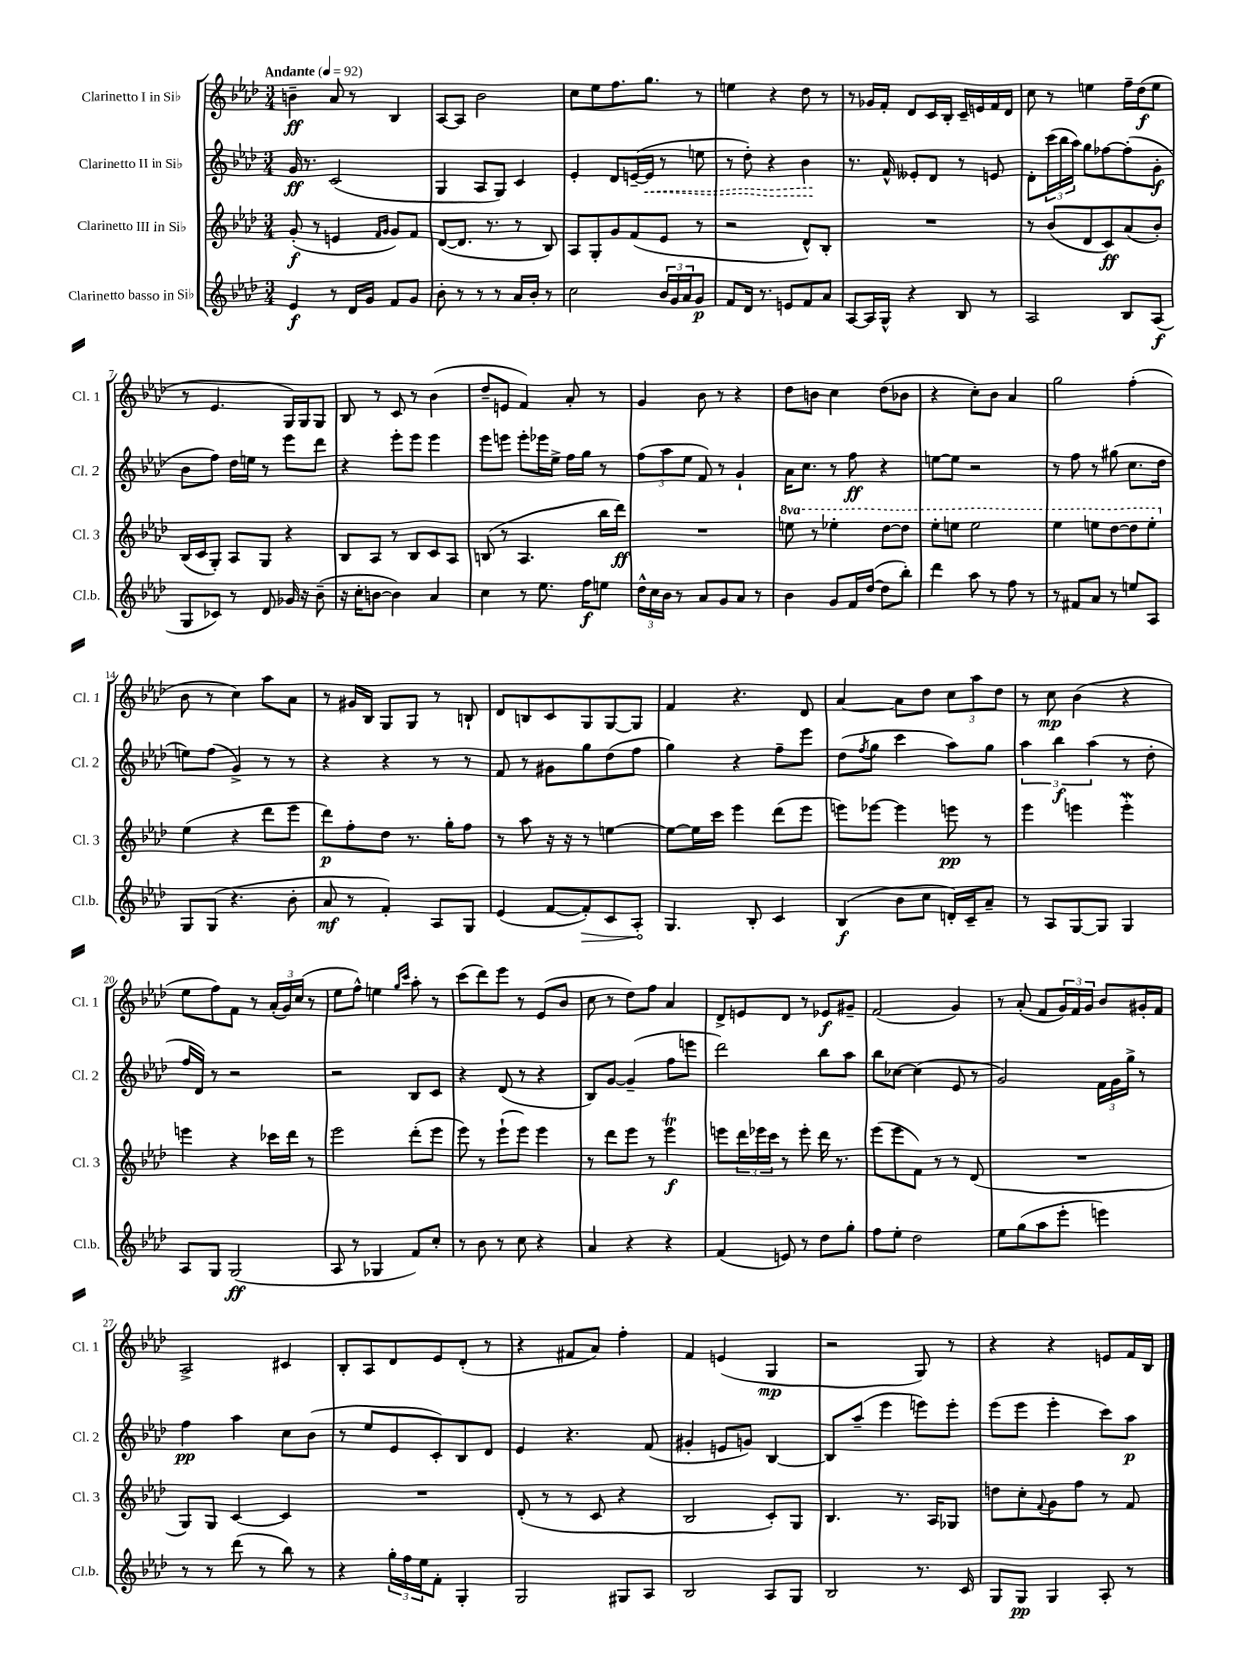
<<
\new StaffGroup <<
\new Staff = "s0" \with { instrumentName = "Clarinetto I in Sib" shortInstrumentName = "Cl. 1" } {
    \clef treble \key aes \major \numericTimeSignature \time 3/4 \tempo "Andante" 4 = 92
    b'4--\ff aes'8 r8 bes4 |
    aes8~ aes8 bes'2 |
    c''8 ees''8 f''8. g''8. r8 |
    e''4 r4 des''8 r8 |
    r8 ges'16 f'16-. des'8 c'16 bes16-. c'16-- e'16 f'16 des'16 |
    c''8 r8 e''4 f''16-- des''16\f( e''8 |
    r8 ees'4. g16) g16 g8 |
    bes8 r8 c'8 r8 bes'4( |
    des''8-- e'8 f'4) aes'8-. r8 |
    g'4 bes'8 r8 r4 |
    des''8 b'8 c''4 des''8( bes'8 |
    r4 c''8-.) bes'8 aes'4 |
    g''2 f''4-.( |
    bes'8 r8 c''4) aes''8 aes'8 |
    r8 gis'16 bes16 g8 g8 r8 b8-! |
    des'8 b8 c'8 g8 g8~ g8 |
    f'4 r4. des'8 |
    aes'4~ aes'8 des''8 \tuplet 3/2 { c''8 aes''8 des''8 } |
    r8 c''8\mp bes'4( r4 |
    ees''8 f''8) f'8 r8 \tuplet 3/2 { aes'16-.( g'16) c''16( } r8 |
    ees''8 f''8-^) e''4 \grace { g''16 c'''16 } aes''8-. r8 |
    c'''8( des'''8) ees'''8 r8 ees'8( bes'8 |
    c''8 r8 des''8) f''8 aes'4 |
    des'8-> e'8 des'8 r8 ees'8\f gis'8-- |
    f'2( g'4) |
    r8 aes'8-.( f'8 \tuplet 3/2 { g'16) f'16 g'16 } bes'8 gis'16-. f'16 |
    aes2-> cis'4 |
    bes8-. aes8 des'8 ees'8 des'8-.( r8 |
    r4 fis'8 aes'8) f''4-. |
    f'4 e'4( g4\mp |
    r2 g8) r8 |
    r4 r4 e'8 f'16 bes16 \bar "|." |
}
\new Staff = "s1" \with { instrumentName = "Clarinetto II in Sib" shortInstrumentName = "Cl. 2" } {
    \clef treble \key aes \major \numericTimeSignature \time 3/4
    g'16\ff r8. c'2( |
    g4 aes8 g8) c'4 |
    ees'4-. des'8 e'16~--( \once \override Hairpin.style = #'dashed-line e'16\< r8 e''8 |
    r8 des''8-.) r4 bes'4\! |
    r8. f'16-^ eeses'8-. des'8 r8 e'8 |
    des'8-. \tuplet 3/2 { c'''16( bes''16 aes''16) } g''8 fes''8~ fes''8-.( g'8-.\f |
    bes'8 f''8) des''16 e''16 r8 ees'''8 des'''8 |
    r4 ees'''8-. ees'''8 ees'''4 |
    ees'''8 e'''8 e'''8-. ees'''16 ees''16-> f''16 g''16 r8 |
    \tuplet 3/2 { f''8( aes''8 ees''8 } f'8) r8 g'4-! |
    aes'16 c''8. r8 f''8\ff r4 |
    e''8~ e''8 r2 |
    r8 f''8 r8 gis''8( c''8. des''16 |
    e''8) f''8( g'4->) r8 r8 |
    r4 r4 r8 r8 |
    f'8 r8 gis'8 g''8 des''8( f''8 |
    g''4) r4 f''8-- ees'''8 |
    des''8( \acciaccatura { f''8 } g''8 c'''4 aes''8) g''8 |
    \tuplet 3/2 { aes''4 bes''4\f aes''4( } r8 des''8-. |
    f''16 des'16) r8 r2 |
    r2 bes8 c'8 |
    r4 des'8( r8 r4 |
    bes8) g'8~ g'4--( f''8 e'''8 |
    des'''2) bes''8 aes''8 |
    bes''8 ces''8~ ces''4( ees'8 r8 |
    g'2) \tuplet 3/2 { f'16 g'16 g''16-> } r8 |
    f''4\pp aes''4 c''8 bes'8( |
    r8 ees''8 ees'8 c'8-.) bes8 des'8 |
    ees'4 r4. f'8( |
    gis'4-. e'8 g'8) bes4~ |
    bes8 aes''8--( ees'''4 e'''8) e'''8-. |
    ees'''8( ees'''8 ees'''4-. c'''8) aes''8\p \bar "|." |
}
\new Staff = "s2" \with { instrumentName = "Clarinetto III in Sib" shortInstrumentName = "Cl. 3" } {
    \clef treble \key aes \major \numericTimeSignature \time 3/4 \set Staff.ottavationMarkups = #ottavation-simple-ordinals
    g'8-.\f( r8 e'4 \grace { f'16 g'16 } g'8) f'8 |
    des'8~( des'8. r8. r8 bes8) |
    aes8 g8-. g'8 f'8( ees'8 r8 |
    r2 des'8-^) bes8-. |
    R2. |
    r8 bes'8( des'8 c'8\ff) aes'8( bes'8-.) |
    bes16( c'16 g8-.) aes8 g8 r4 |
    bes8 aes8 r8 bes8 c'8 aes8 |
    b8( r8 aes4. bes''16 des'''16\ff) |
    R2. |
    \ottava #1 e'''8 r8 ees'''4-. des'''8~ des'''8 |
    ees'''8-. e'''8 e'''2 |
    ees'''4 e'''8 des'''8~ des'''8 e'''8-. \ottava #0 |
    ees''4( r4 des'''8 ees'''8 |
    des'''8\p) f''8-. des''8 r8. g''16-. f''8 |
    r8 aes''8 r16 r16 r8 e''4~ |
    e''8~ e''16 c'''16 ees'''4 des'''8( ees'''8 |
    e'''8) ees'''8~ ees'''4 e'''8\pp r8 |
    ees'''4 e'''4 e'''4-.\mordent |
    e'''4 r4 ces'''16 des'''16 r8 |
    ees'''2 des'''8-.( ees'''8 |
    ees'''8) r8 ees'''8-!( ees'''8) ees'''4 |
    r8 des'''8 ees'''8 r8 ees'''4\trill\f |
    e'''8 \tuplet 3/2 { des'''16 ees'''16 c'''16 } r8 ees'''8-. des'''16 r8. |
    ees'''8( ees'''8 f'8) r8 r8 des'8( |
    R2. |
    g8) g8 c'4~ c'4 |
    R2. |
    des'8-.( r8 r8 c'8 r4 |
    bes2 c'8-.) g8 |
    bes4. r8. aes16 ges8 |
    d''8 c''8-. \appoggiatura { f'8 } g'8 f''8 r8 f'8 \bar "|." |
}
\new Staff = "s3" \with { instrumentName = "Clarinetto basso in Sib" shortInstrumentName = "Cl.b." } {
    \clef treble \key aes \major \numericTimeSignature \time 3/4
    ees'4\f r8 des'16 g'16 f'8 g'8 |
    bes'8-. r8 r8 r8 aes'16 bes'16-. r8 |
    c''2 \tuplet 3/2 { bes'16 g'16 aes'16 } g'8\p |
    f'8 des'16 r8. e'8 f'8 aes'8 |
    aes8~ aes16 g16-^ r4 bes8 r8 |
    aes2 bes8 aes8\f( |
    g8 ces'8) r8 des'8 ges'16 r16 bes'8--( |
    r16 c''16-. b'8~ b'4) aes'4 |
    c''4 r8 ees''8. f''16\f e''8 |
    \tuplet 3/2 { des''16-^ c''16 bes'16 } r8 aes'8 g'8 aes'8 r8 |
    bes'4 g'8 f'16 des''16~( des''8 bes''8-.) |
    des'''4 aes''8 r8 f''8 r8 |
    r8 fis'8 aes'8 r8 e''8 aes8 |
    g8 g8( r4. bes'8-. |
    aes'8\mf r8 f'4-.) aes8 g8 |
    ees'4( f'8~ \once \override Hairpin.circled-tip = ##t f'8-.\>) c'8 aes8-.\! |
    g4. bes8-. c'4 |
    bes4\f( bes'8 c''8 d'16-.) c'16-- aes'8-- |
    r8 aes8 g8~ g8 g4 |
    aes8 g8 g2\ff( |
    aes8 r8 ges4 f'8) c''8-. |
    r8 bes'8 r8 c''8 r4 |
    aes'4 r4 r4 |
    f'4( e'8) r8 des''8 g''8-. |
    f''8 ees''8-. des''2 |
    ees''8 g''8( aes''8 ees'''8-. e'''4) |
    r8 r8 des'''8( r8 bes''8) r8 |
    r4 \tuplet 3/2 { g''16-. f''16 ees''16 } f'8-. g4-. |
    g2 gis8 aes8 |
    bes2 aes8 g8 |
    bes2 r8. c'16 |
    g8 g8\pp g4 aes8-. r8 \bar "|." |
}
>>
>>
